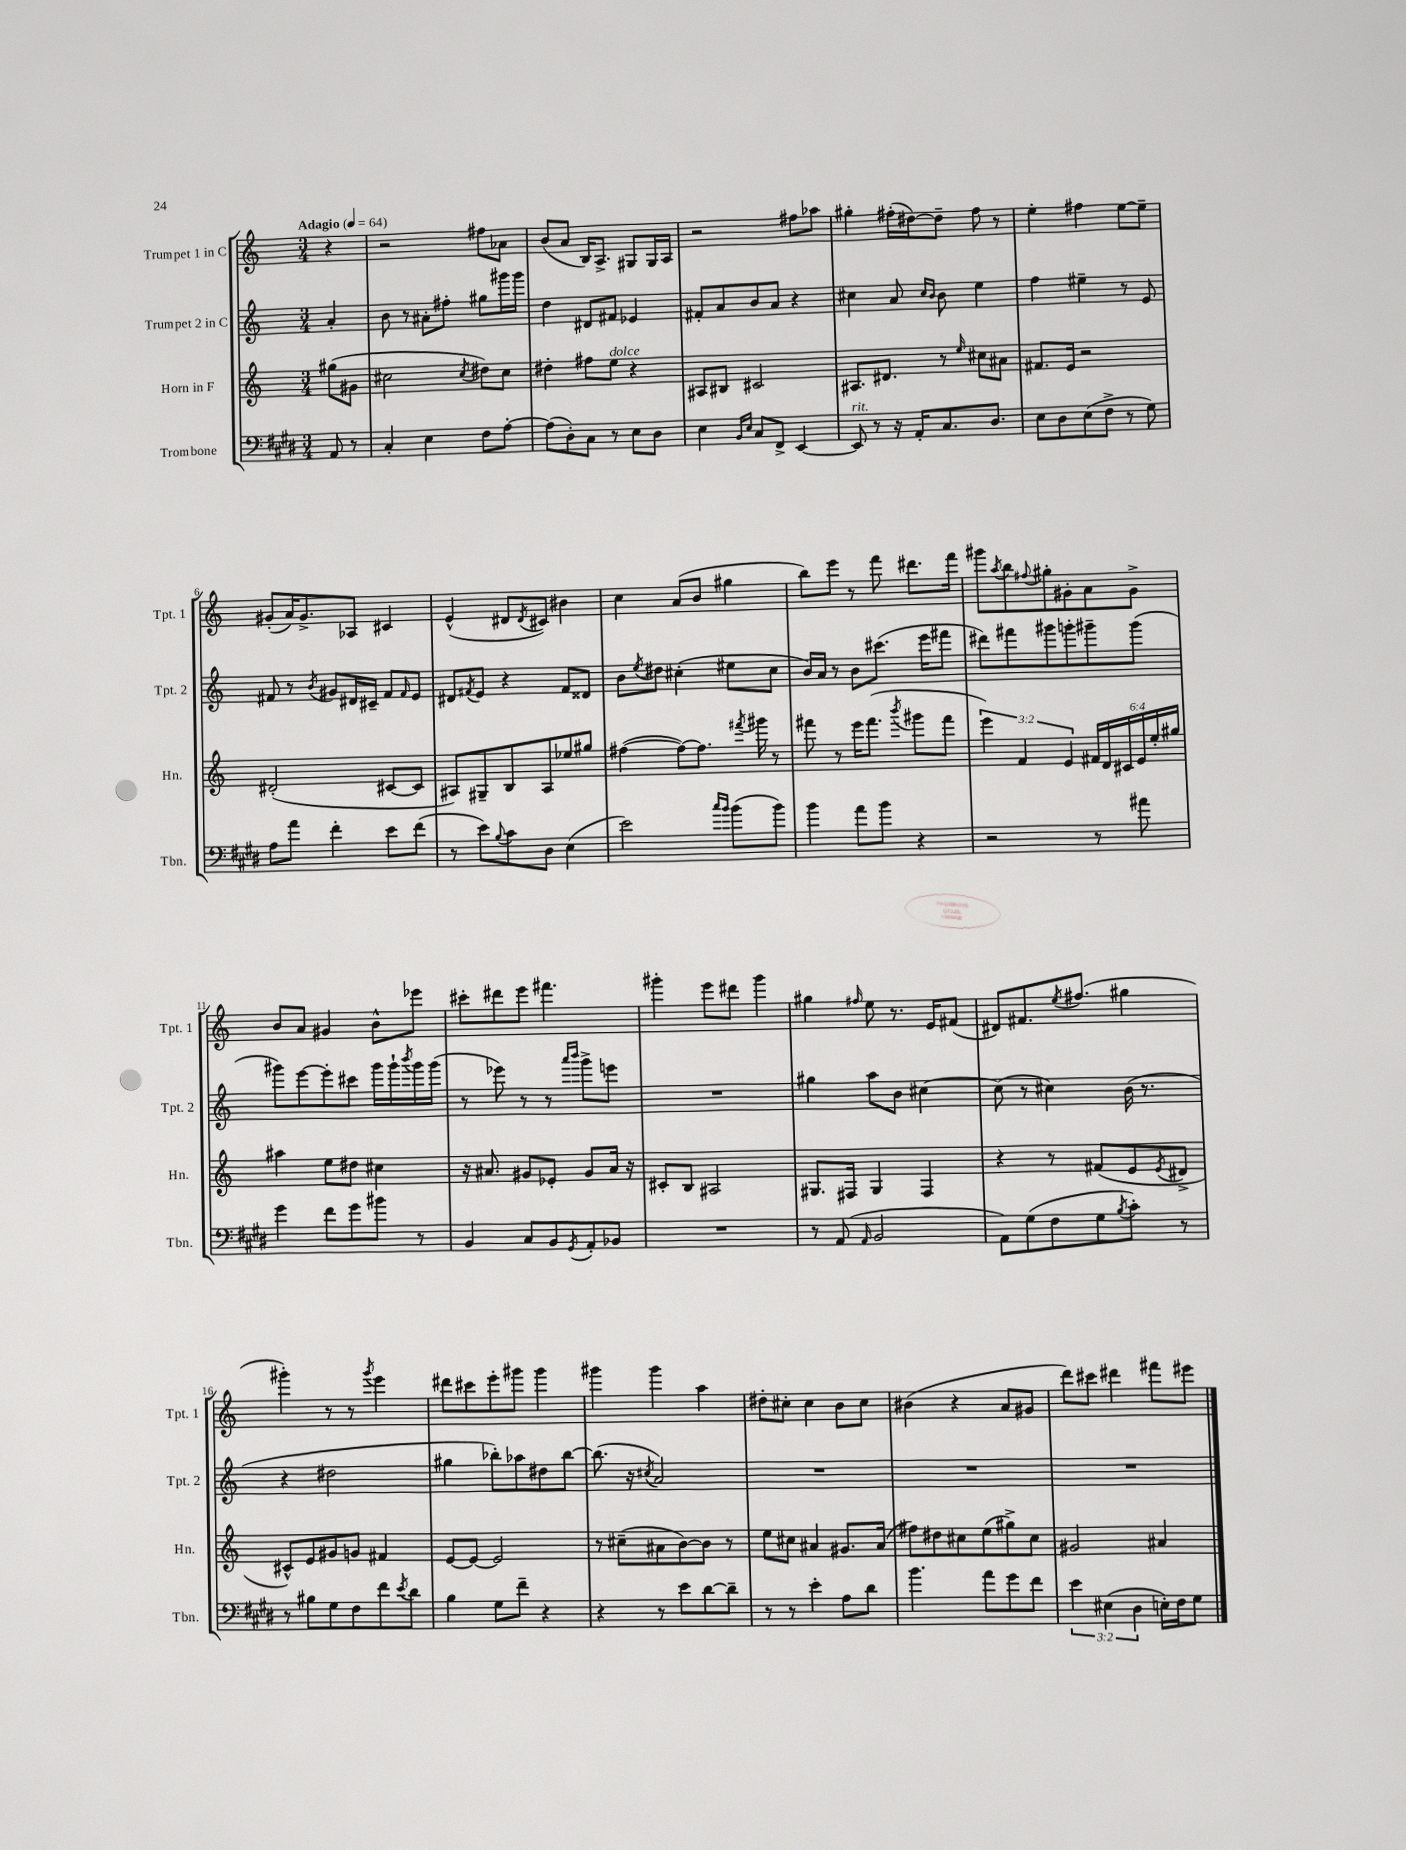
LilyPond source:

<<
\new StaffGroup <<
\new Staff = "s0" \with { instrumentName = "Trumpet 1 in C" shortInstrumentName = "Tpt. 1" } {
    \clef treble \key c \major \numericTimeSignature \time 3/4 \partial 4 \tempo "Adagio" 4 = 64
    r4 |
    r2 fis''8 aes'8 |
    b'8( a'8 b16) a8.-> gis8 gis16 a16 |
    r2 fis''8 aes''8 |
    gis''4-. fis''16-.( dis''16~) dis''8-- fis''8 r8 |
    e''4-. fis''4 e''8~ e''8-- |
    gis'8-.( a'16) gis'8.-> aes8 cis'4 |
    e'4-^( dis'8 \acciaccatura { dis'8 } cis'8) bis'4 |
    c''4 a'8( b'8 gis''4 |
    b''8) e'''8 r8 f'''8 dis'''8. f'''16 |
    gis'''8 \acciaccatura { a''8 } b''8 \appoggiatura { fis''8 } gis''8-. gis'8-. a'8 gis'8-> |
    b'8 a'8 gis'4 b'8-^ ees'''8 |
    cis'''8-. dis'''8 e'''8 fis'''4. |
    gis'''4-. e'''8 dis'''8 gis'''4 |
    gis''4 \grace { fis''16 } e''8 r8. e'16 fis'8( |
    dis'8) fis'8. \acciaccatura { e''8 } fis''8.( gis''4 |
    gis'''4-.) r8 r8 \acciaccatura { gis'''8 } e'''4 |
    dis'''8 cis'''8 e'''8-. gis'''8 gis'''4 |
    gis'''4 gis'''4 a''4 |
    dis''8-. cis''8-. cis''4 b'8 cis''8 |
    bis'4( r4 a'8 gis'8 |
    d'''8) cis'''8 dis'''4 fis'''8 eis'''8 \bar "|." |
}
\new Staff = "s1" \with { instrumentName = "Trumpet 2 in C" shortInstrumentName = "Tpt. 2" } {
    \clef treble \key c \major \numericTimeSignature \time 3/4 \partial 4
    a'4-. |
    b'8 r8 ais'8-. fis''8-. gis''8 gis'''16 gis'''16 |
    d''4 dis'8 fis'8 ees'4 |
    fis'8-. a'8 b'8 a'8 r4 |
    cis''4 a'8 \grace { cis''16 b'16 } b'8 e''4 |
    f''4 eis''4-- r8 e'8 |
    fis'8 r8 \acciaccatura { b'8 } gis'8 dis'16 cis'16-- fis'8 \grace { fis'16 } e'8 |
    dis'8 \acciaccatura { fis'8 } e'8 r4 fis'8 disis'8 |
    b'8 \acciaccatura { e''8 } dis''8 cis''4-.( eis''8 cis''8 |
    b'16) a'16 r8 b'8 cis'''8.( e'''16 fis'''8 |
    dis'''8) fis'''8 gis'''8 g'''8-. gis'''8-- gis'''8( |
    gis'''8) e'''8~ e'''8-. cis'''8 gis'''16 gis'''16-! \acciaccatura { b'''8 } gis'''16 gis'''16( |
    r8 ees'''8) r8 r8 \grace { a'''16 b'''16 } g'''8-> e'''8 |
    R2. |
    gis''4 a''8 b'8 cis''4~ |
    cis''8( r8 cis''4) b'16( r8. |
    r4 dis''2 |
    gis''4 bes''8-.) aes''8 dis''8 bes''8~ |
    bes''8.( r16 \acciaccatura { cis''8 } a'2) |
    R2. |
    R2. |
    R2. \bar "|." |
}
\new Staff = "s2" \with { instrumentName = "Horn in F" shortInstrumentName = "Hn." } {
    \clef treble \key c \major \numericTimeSignature \time 3/4 \override Staff.TupletNumber.text = #tuplet-number::calc-fraction-text \partial 4
    gis''8( gis'8 |
    cis''2 \acciaccatura { cis''8 } dis''8) cis''8 |
    dis''4-. fis''8 e''8^\markup { \italic "dolce" } r4 |
    ais8 bis8 cis'2 |
    ais8. dis'8. r8 \grace { e''16 } cis''8 ais'8 |
    fis'8. e'16 r2 |
    dis'2-.( cis'8~ cis'8 |
    ais8) gis8-- b8 ais8 ees''8 gis''8 |
    fis''4~( fis''8~) fis''8. \acciaccatura { fis'''8 } gis'''16 r8 |
    fis'''8 r8 e'''16 fis'''8.( \acciaccatura { b'''8 } gis'''8 fis'''8 |
    \tuplet 3/2 { e'''4) f'4 e'4 } \tuplet 6/4 { fis'16 d'16 cis'16 e'16 e''16-. gis''16 } |
    ais''4 e''8 dis''8 cis''4 |
    r16 ais'8. gis'8 ees'8-. gis'8 ais'16 r16 |
    cis'8-. b8 ais2 |
    gis8. fis16 gis4 fis4 |
    r4 r8 fis'8( e'8 \acciaccatura { e'8 } dis'8-> |
    cis'8-^) e'8 gis'8 g'8 fis'4 |
    e'8~ e'8~ e'2 |
    r8 cis''8--( ais'8 b'8~) b'8 r8 |
    e''8 cis''8 ais'4 gis'8. ais'16( |
    fis''8) dis''8 cis''8 e''8( gis''8->) cis''8 |
    gis'2 ais'4 \bar "|." |
}
\new Staff = "s3" \with { instrumentName = "Trombone" shortInstrumentName = "Tbn." } {
    \clef bass \key e \major \numericTimeSignature \time 3/4 \override Staff.TupletNumber.text = #tuplet-number::calc-fraction-text \partial 4
    a,8 r8 |
    cis4-. e4 fis8 a8~-. |
    a8( dis8-.) cis8 r8 e8 dis8 |
    e4 \grace { b,16 e16 } cis8 fis,8-> e,4~ |
    e,8^\markup { \italic "rit." } r8 r16 a,16-. cis8. dis8. |
    e8 dis8 e8( fis8-> r8 gis8) |
    a8 a'8 fis'4-. e'8 fis'8( |
    r8 e'8) \appoggiatura { b8 } cis'8 dis8 e4( |
    e'2) \grace { cis''16 b'16 } b'8( b'8) |
    b'4 a'8 b'8 r4 |
    r2 r8 ais'8 |
    gis'4 fis'8 gis'8 bis'8 r8 |
    b,4 cis8 b,8 \acciaccatura { gis,8 } a,8-. bes,8 |
    R2. |
    r8 a,8( \grace { a,16 } b,2 |
    a,8) gis8( fis8 gis8 \acciaccatura { b8 } cis'8-.) r8 |
    r8 bis8 gis8 fis8 fis'8 \acciaccatura { e'8 } dis'8 |
    b4 gis8 fis'8-- r4 |
    r4 r8 e'8 dis'8~ dis'8-- |
    r8 r8 e'4-. a8 dis'8 |
    b'4. a'8 gis'8 fis'8 |
    \tuplet 3/2 { e'4 eis4( dis4 } e16-.) fis16 gis8 \bar "|." |
}
>>
>>
